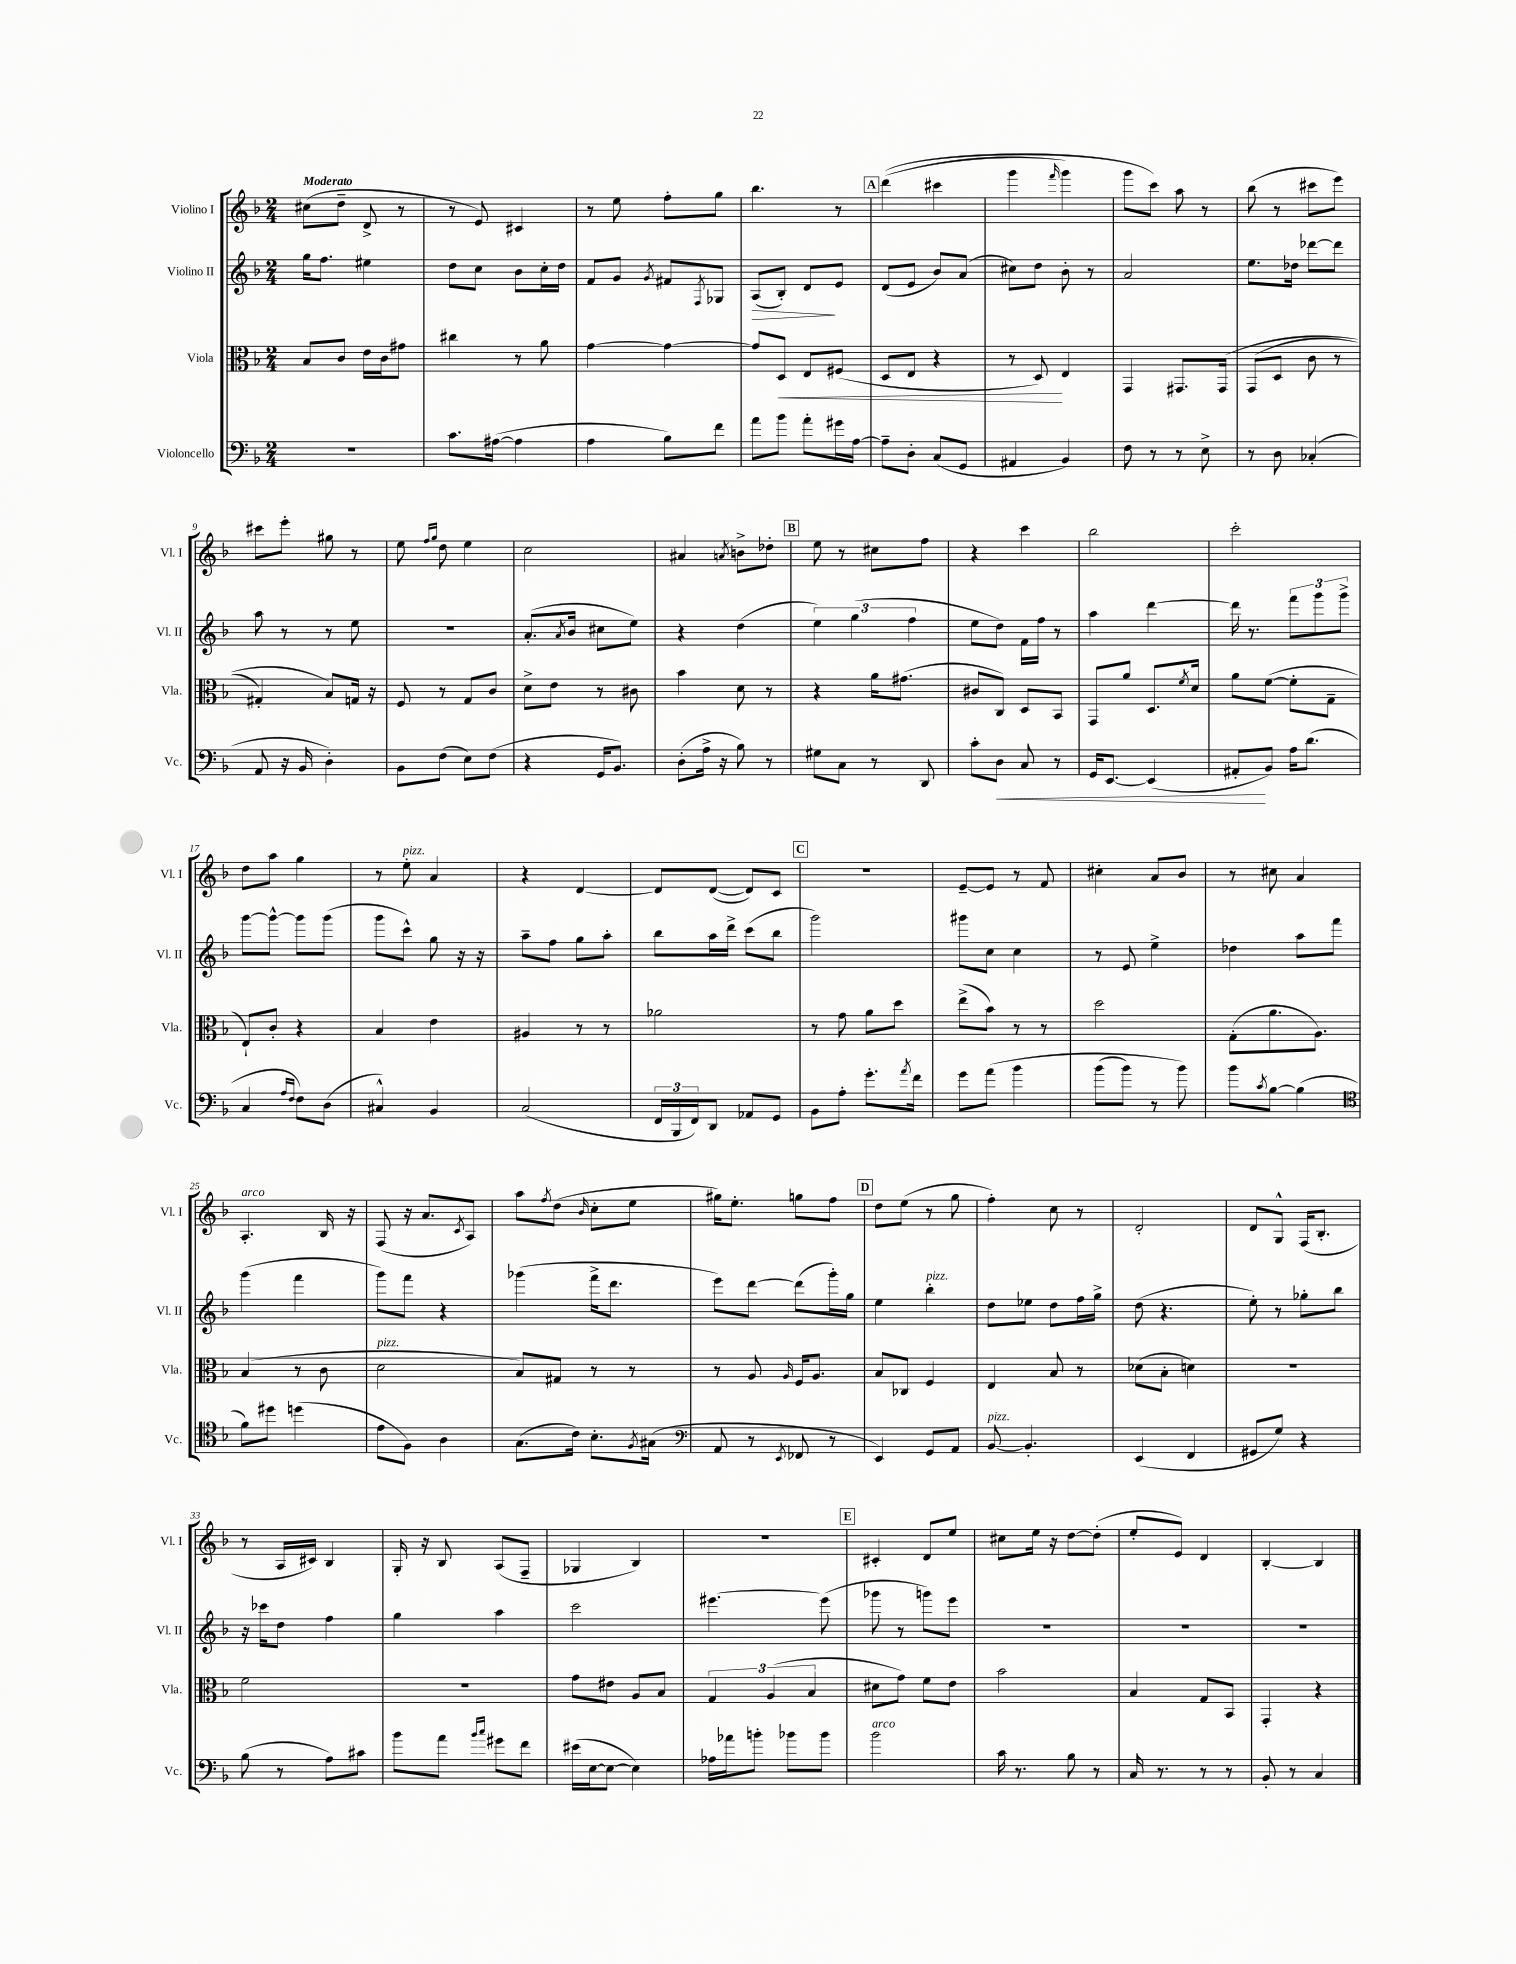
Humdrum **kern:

**kern	**kern	**kern	**kern
*staff4	*staff3	*staff2	*staff1
*clefF4	*clefC3	*clefG2	*clefG2
*k[b-]	*k[b-]	*k[b-]	*k[b-]
*M2/4	*M2/4	*M2/4	*M2/4
2r	8B-	16gg	(8cc#
.	.	8.ff	.
.	8c	.	8dd~
.	16e	4ee#	8d^
.	16c	.	.
.	8g#	.	8r
=	=	=	=
8.c	4cc#	8dd	8r
.	.	8cc	8e)
([16A#	.	.	.
4A#]	8r	8b-	4c#
.	8a	16cc'	.
.	.	16dd	.
=	=	=	=
4A	[4g	8f	8r
.	.	8g	8ee
.	.	8qg	.
8B-)	4g_	8f#	8ff'
.	.	8qF	.
8f	.	8G-	8gg
=	=	=	=
8a	8g]	(8A	4.bb-
8b-	8D	8B-')	.
8a'	8E	8d	.
16g#	(8F#	8e	8r
[16A	.	.	.
=	=	=	=
8A~]	8D	(8d	&((4ddd
8D'	8E	8e	.
(8C	4r	8b-)	4ccc#
8GG	.	(8a	.
=	=	=	=
4AA#	8r	8cc#)	4ggg
.	8D)	8dd	.
.	.	.	16qqfff
4BB-)	4E	8b-'	4ggg)
.	.	8r	.
=	=	=	=
8F	4GG	2a	8ggg
8r	.	.	8ccc&)
8r	8.GG#	.	8aa
8E^	.	.	8r
.	&(16GG#	.	.
=	=	=	=
8r	(8GG	8.ee	(8bb-
8D	8D	.	8r
.	.	16dd-	.
(4C-'	8c	[8ddd-	8ccc#
.	8r	8ddd-]	8eee)
=	=	=	=
8AA	4G#')	8aa	8ccc#
16r	.	8r	8eee'
16BB-	.	.	.
4D')	8B-&)	8r	8gg#
.	16G	8ee	8r
.	16r	.	.
=	=	=	=
8BB-	8F	2r	8ee
.	.	.	16qqff
.	.	.	16qqgg
(8F	8r	.	8dd
8E)	8G	.	4ee
(8F	8c	.	.
=	=	=	=
4r	8d^	(8.a'	2cc
.	8e	.	.
.	.	8qa	.
.	.	16b-	.
16GG	8r	8cc#	.
8.BB-)	.	.	.
.	8c#	8ee)	.
=	=	=	=
(8D'	4b-	4r	4a#
16A^	.	.	.
16r	.	.	.
.	.	.	8qa
8B-)	8d	(4dd	8b^
8r	8r	.	8dd-'
=	=	=	=
8G#	4r	6ee)	8ee
8C	.	.	8r
.	.	(6gg	.
8r	16a	.	8cc#
.	(8.g#	.	.
.	.	6ff	.
8DD	.	.	8ff
=	=	=	=
8c'	8c#	8ee	4r
8D	8C)	8dd)	.
8C	8D	16f	4ccc
.	.	16ff	.
8r	8BB-	8r	.
=	=	=	=
16GG	8GG	4aa	2bb-
[8.EE	.	.	.
.	8a	.	.
(4EE]	8.D	[4ddd	.
.	8qf	.	.
.	16d	.	.
=	=	=	=
8AA#'	8a	16ddd]	2ccc'
.	.	8.r	.
8BB-)	([8f	.	.
16A	8f']	12fff	.
(8.d	.	.	.
.	.	12ggg	.
.	8G~	.	.
.	.	12ggg^	.
=	=	=	=
4C	8E`)	[8ggg	8dd
.	8c'	8ggg^^_	8aa
16qqA	.	.	.
16qqF	.	.	.
8F)	4r	8ggg]	4gg
(8D	.	(8ggg	.
=	=	=	=
4C#^^)	4B-	8ggg	8r
.	.	8ccc^^)	8ee'
4BB-	4e	8gg	4a
.	.	16r	.
.	.	16r	.
=	=	=	=
(2C	4A#	8aa~	4r
.	.	8ff	.
.	8r	8gg	[4d
.	8r	8aa'	.
=	=	=	=
24FF	2a-	8bb-	8d]
24BBB-	.	.	.
24FF)	.	.	.
8DD	.	16aa	([8d
.	.	16ddd^	.
8AA-	.	(8ccc	8d])
8GG	.	8bb-	8c
=	=	=	=
8BB-	8r	2ggg)	2r
8A'	8g	.	.
8.g'	8a	.	.
.	8dd	.	.
8qa	.	.	.
16f	.	.	.
=	=	=	=
8g	(8ee^	8ggg#	[8e~
&(8a	8b-)	8cc	8e]
4b-	8r	4cc	8r
.	8r	.	8f
=	=	=	=
(8b-	2dd	8r	4cc#'
8b-)	.	8e	.
8r	.	4ee^	8a
8b-&)	.	.	8b-
=	=	=	=
8b-	(8G'	4dd-	8r
8qc	.	.	.
[8B-	8.a	.	8cc#
(4B-]	.	8aa	4a
.	8.A)	.	.
.	.	8fff	.
=	=	=	=
*clefC4	*	*	*
8f)	(4B-	(4ggg	4.A'
8dd#	.	.	.
(4dd	8r	4fff	.
.	8c	.	16B-
.	.	.	16r
=	=	=	=
8e	2d	8ggg)	(8F
8F)	.	8fff	16r
.	.	.	8.a
4A	.	4r	.
.	.	.	8qc
.	.	.	8A)
=	=	=	=
(8.G	8B-)	(4ggg-	8aa
.	.	.	8qff
.	8G#	.	(8dd
16c)	.	.	.
.	.	.	16qqb-
8.B-'	8r	16fff^	8cc'
.	.	8.ddd	.
.	8r	.	8ee
8qF	.	.	.
(16G#	.	.	.
=	=	=	=
*clefF4	*	*	*
8AA	8r	8eee)	16gg#)
.	.	.	8.ee'
8r	8A	[8ddd	.
8qEE	16qqA	.	.
8FF-	16F	(8ddd]	8gg
.	8.A	.	.
8r	.	16ggg')	8ff
.	.	16gg	.
=	=	=	=
4EE)	8B-	4ee	8dd
.	8C-	.	(8ee
8GG	4F	4bb-'	8r
8AA	.	.	8gg
=	=	=	=
[8BB-	4E	8dd	4ff')
4.BB-']	.	8ee-	.
.	8B-	8dd	8cc
.	8r	16ff	8r
.	.	16gg^	.
=	=	=	=
(4EE	(8d-	(8dd	2d'
.	8B-'	4.r	.
4FF	4d)	.	.
=	=	=	=
8GG#	2r	8ee')	8d
8G)	.	8r	8G^^
4r	.	8gg-'	(16F
.	.	.	8.B-'
.	.	8bb-	.
=	=	=	=
(8B-	2f	16r	8r
.	.	16ccc-	.
8r	.	8dd	16A
.	.	.	16c#)
8A)	.	4ff	4B-
8c#	.	.	.
=	=	=	=
8b-	2r	4gg	16G'
.	.	.	16r
8a	.	.	8B-
16qqb-	.	.	.
16qqcc	.	.	.
8g#	.	4aa	(8A
8f	.	.	8F~
=	=	=	=
(16e#	8g	2ccc	4G-
[16E	.	.	.
8E_	8e#	.	.
4E])	8A	.	4B-)
.	8B-	.	.
=	=	=	=
16A-	6G	[4.eee#	2r
16a-	.	.	.
8b'	.	.	.
.	(6A	.	.
8b-	.	.	.
.	6B-	.	.
8b-	.	(8eee#]	.
=	=	=	=
2b-	8d#	8ggg-	4c#'
.	8g)	8r	.
.	8f	8ggg)	8d
.	8e	8eee	8ee
=	=	=	=
16c	2b-	2r	8cc#
8.r	.	.	.
.	.	.	16ee
.	.	.	16r
8B-	.	.	[8dd
8r	.	.	(8dd']
=	=	=	=
16C	4B-	2r	8ee'
8.r	.	.	.
.	.	.	8e)
8r	8G	.	4d
8r	8BB-	.	.
=	=	=	=
8BB-'	4GG'	2r	[4B-'
8r	.	.	.
4C	4r	.	4B-]
==	==	==	==
*-	*-	*-	*-
